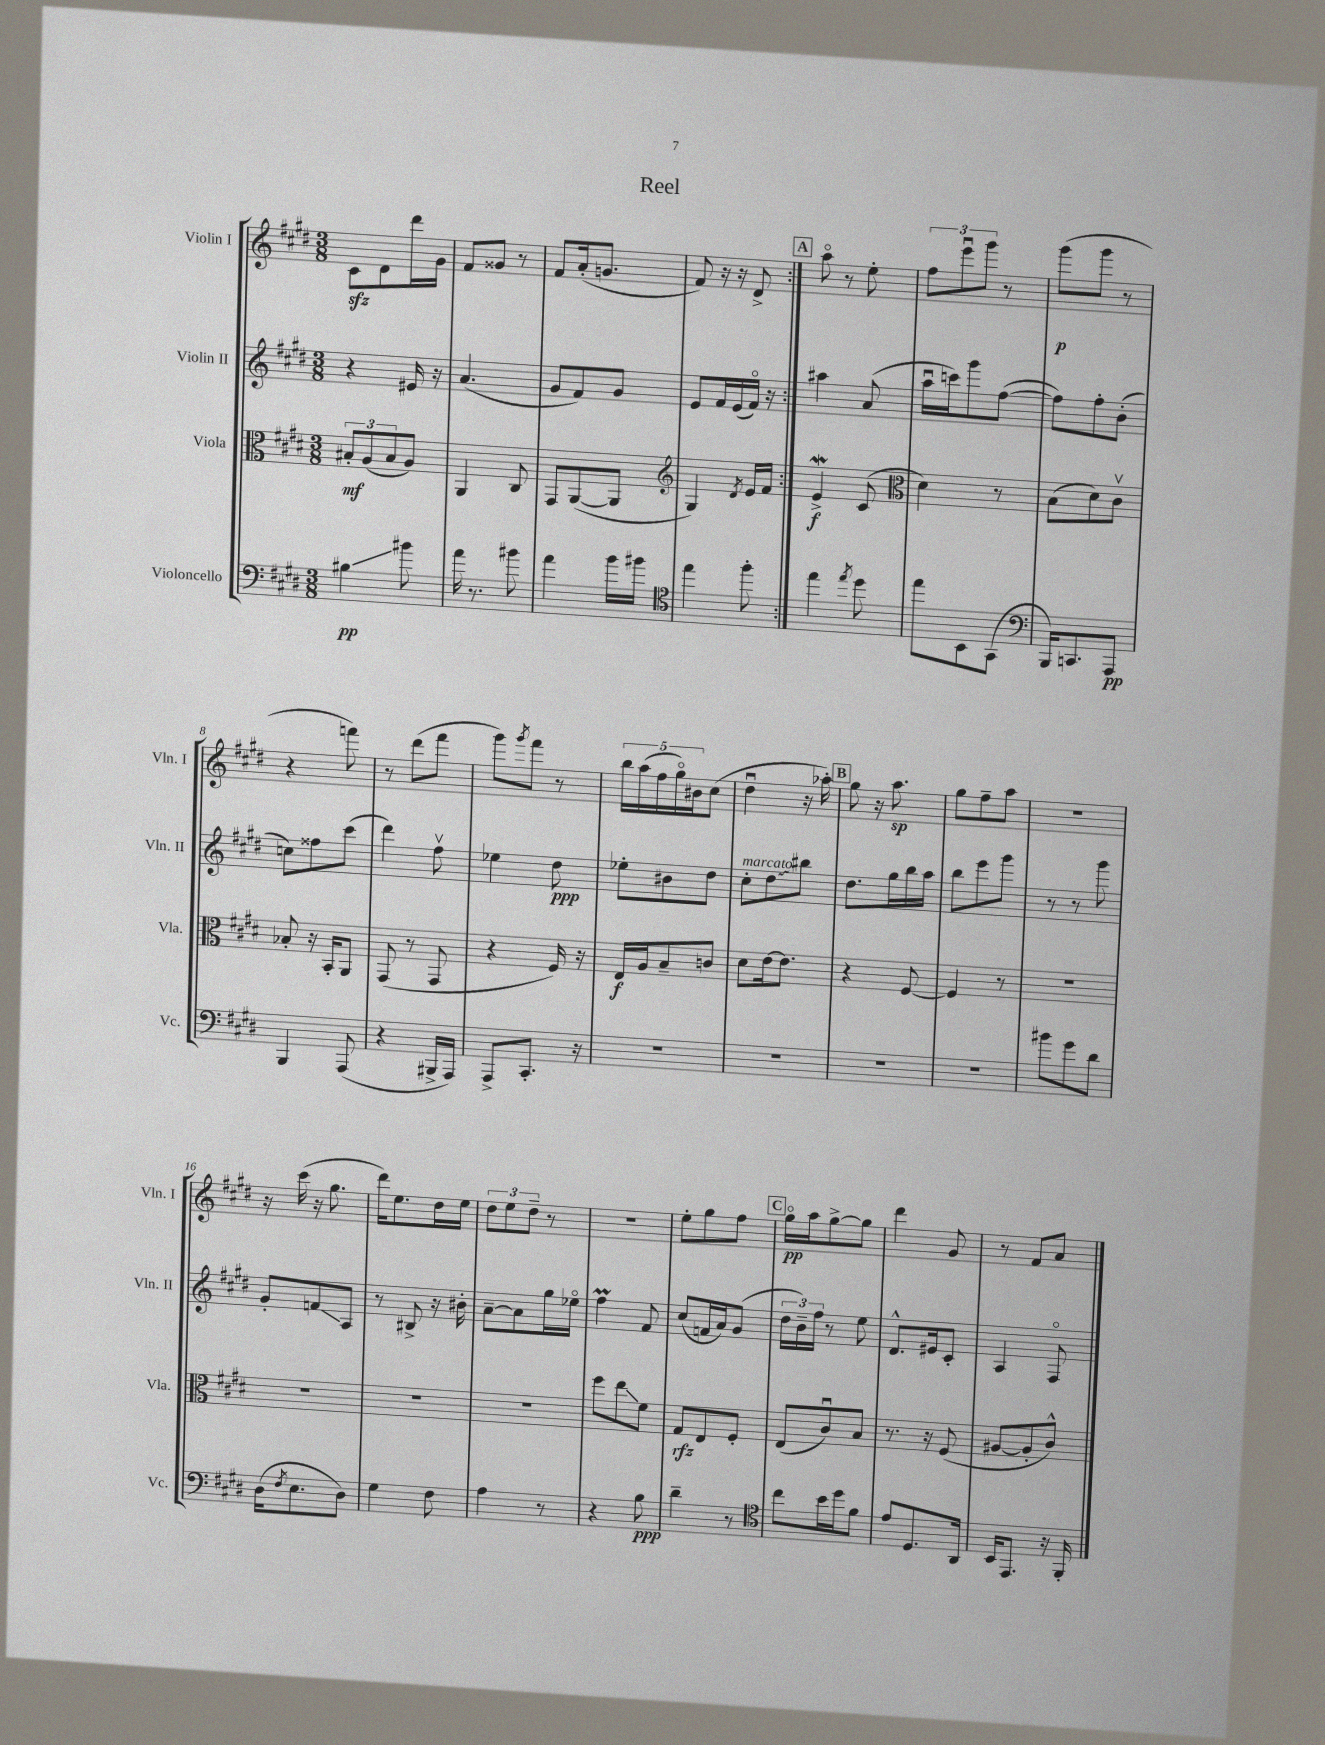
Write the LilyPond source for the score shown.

\header { title = "Reel" }
<<
\new StaffGroup <<
\new Staff = "s0" \with { instrumentName = "Violin I" shortInstrumentName = "Vln. I" } {
    \clef treble \key e \major \numericTimeSignature \time 3/8
    \repeat volta 2 { cis'8\sfz dis'8 dis'''16 gis'16 |
    fis'8 gisis'8 r8 |
    fis'8 a'16-.( g'8. |
    fis'8) r16 r16 dis'8-> | }
    \mark \markup { \box "A" } a''8\flageolet r8 e''8-. |
    \tuplet 3/2 { fis''8 e'''8\downbow gis'''8 } r8 |
    gis'''8\p( gis'''8 r8 |
    r4 f'''8) |
    r8 dis'''8( fis'''8 |
    gis'''8) \acciaccatura { gis'''8 } fis'''8 r8 |
    \tuplet 5/4 { b''16 a''16( fis''16 gis''16\flageolet) bis'16 } cis''8( |
    dis''4\downbow r16 aes''16-.) |
    \mark \markup { \box "B" } gis''8 r16 a''8.\sp |
    gis''8 fis''8-- a''8 |
    r4. |
    r16 cis'''16( r16 gis''8. |
    dis'''16) e''8. dis''16 e''16 |
    \tuplet 3/2 { dis''8 e''8 dis''8-- } r8 |
    R4. |
    e''8-. gis''8 fis''8 |
    \mark \markup { \box "C" } gis''16\flageolet\pp a''16 gis''8~-> gis''8 |
    dis'''4 gis'8 |
    r8 fis'8 a'8 \bar "|." |
}
\new Staff = "s1" \with { instrumentName = "Violin II" shortInstrumentName = "Vln. II" } {
    \clef treble \key e \major \numericTimeSignature \time 3/8
    \repeat volta 2 { r4 eis'16 r16 |
    a'4.( |
    gis'8 fis'8) gis'8 |
    e'8 fis'16 e'16( fis'16\flageolet) r16 | }
    \mark \markup { \box "A" } ais''4 a'8( |
    a''16\downbow c'''16) gis'''8 fis''8~( |
    fis''8) fis''8-. b'8-.( |
    c''8) fisis''8 cis'''8( |
    dis'''4) fis''8\upbow |
    ees''4 dis''8\ppp |
    ees''8-. bis'8 dis''8 |
    cis''8-.^\markup { \italic "marcato" } \once \override Glissando.style = #'zigzag dis''8\glissando bis''8 |
    \mark \markup { \box "B" } dis''8. gis''16 b''16 a''16 |
    b''8 e'''8 gis'''8 |
    r8 r8 gis'''8 |
    gis'8-. f'8\glissando a8 |
    r8 bis8-> r16 bis'16-. |
    a'8~-- a'8 gis''16 ees''16\flageolet |
    fis''4\prall fis'8 |
    cis''8( f'16 a'16) gis'8( |
    \mark \markup { \box "C" } \tuplet 3/2 { dis''16 b'16--) fis''16 } r8 e''8 |
    dis'8.-^ eis'16 cis'8-. |
    a4 fis8\flageolet \bar "|." |
}
\new Staff = "s2" \with { instrumentName = "Viola" shortInstrumentName = "Vla." } {
    \clef alto \key e \major \numericTimeSignature \time 3/8
    \repeat volta 2 { \tuplet 3/2 { bis8-.\mf a8( bis8 } a8) |
    a,4 cis8 |
    gis,8 a,8~( a,8 |
    \clef treble gis4) \acciaccatura { dis'8 } e'16 fis'16 | }
    \mark \markup { \box "A" } e'4->\mordent\f cis'8( |
    \clef alto dis'4) r8 |
    b8( dis'8) cis'8\upbow |
    bes8-. r16 b,16-. a,8 |
    gis,8( r8 gis,8 |
    r4 fis16) r16 |
    e16\f a16 b8-- c'8 |
    dis'8 e'16~ e'8. |
    \mark \markup { \box "B" } r4 fis8~ |
    fis4 r8 |
    R4. |
    R4. |
    R4. |
    R4. |
    fis''8 e''8\glissando fis'8 |
    gis8\rfz e8 fis8-. |
    \mark \markup { \box "C" } e8( cis'8\downbow) b8 |
    r8. r16 fis8( |
    ais8~ ais8-. cis'8-^) \bar "|." |
}
\new Staff = "s3" \with { instrumentName = "Violoncello" shortInstrumentName = "Vc." } {
    \clef bass \key e \major \numericTimeSignature \time 3/8
    \repeat volta 2 { bis4\glissando\pp bis'8 |
    a'16 r8. bis'8 |
    a'4 b'16 bis'16 |
    \clef tenor e''4 fis''8-. | }
    \mark \markup { \box "A" } e''4 \acciaccatura { e''8 } dis''8 |
    e''8 b,8 gis,8( |
    \clef bass b,,16) c,8. a,,8\pp |
    b,,4 a,,8( |
    r4 bis,,16-> a,,16) |
    a,,8-> cis,8.-. r16 |
    R4. |
    R4. |
    \mark \markup { \box "B" } R4. |
    R4. |
    bis'8 gis'8 dis'8 |
    dis16( \acciaccatura { fis8 } e8. dis8) |
    gis4 fis8 |
    a4 r8 |
    r4 b8\ppp |
    dis'4-- r8 |
    \mark \markup { \box "C" } \clef tenor cis''8 b'16 dis''16 fis'8 |
    e'8 dis8. a,16 |
    b,16 e,8. r16 fis,16-. \bar "|." |
}
>>
>>
